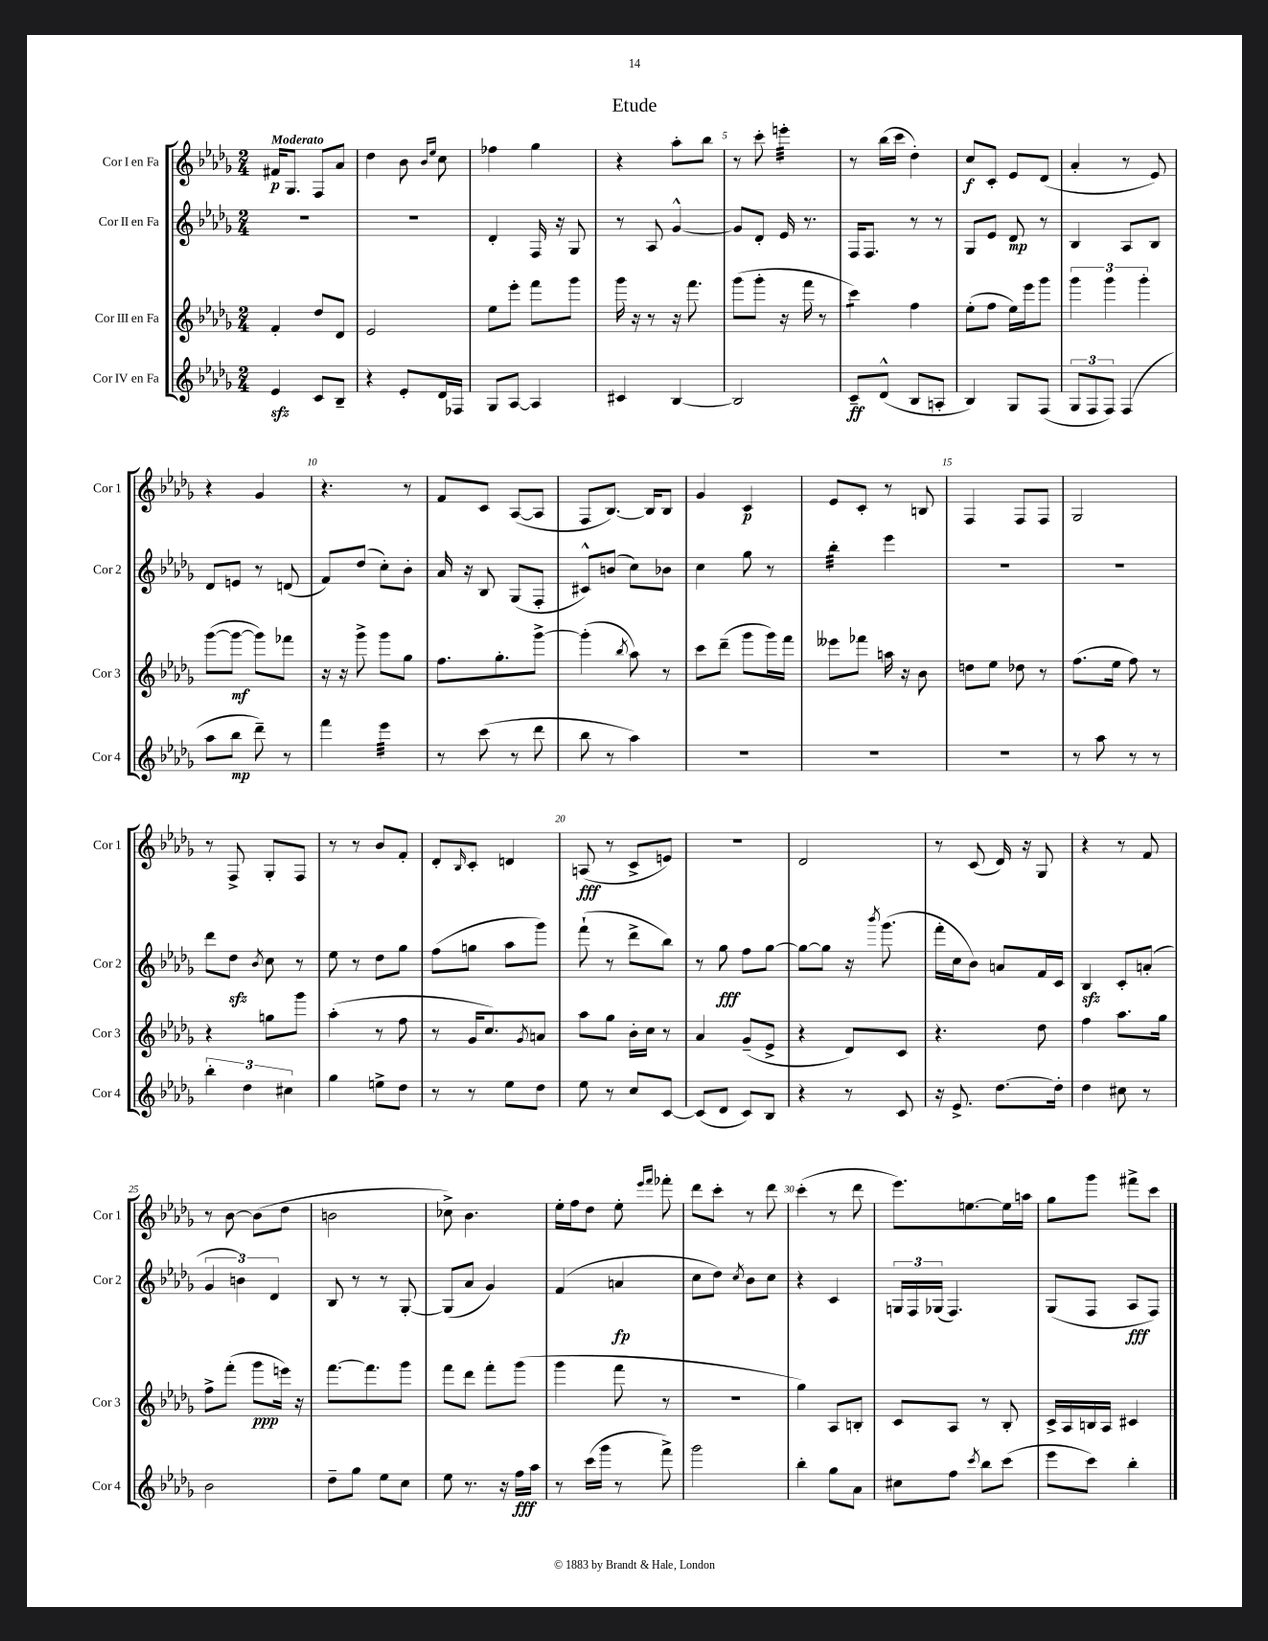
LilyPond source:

\header { title = "Etude" }
<<
\new StaffGroup <<
\new Staff = "s0" \with { instrumentName = "Cor I en Fa" shortInstrumentName = "Cor 1" } {
    \clef treble \key des \major \numericTimeSignature \time 2/4 \tempo "Moderato"
    fis'16\p ges8. f8 aes'8 |
    des''4 bes'8 \grace { bes'16 ees''16 } c''8 |
    fes''4 ges''4 |
    r4 aes''8-. bes''8 |
    r8 c'''8-. e'''4:32-. |
    r8 bes''16( c'''16 des''4-.) |
    c''8\f c'8-. ees'8 des'8( |
    aes'4-. r8 ees'8) |
    r4 ges'4 |
    r4. r8 |
    f'8 c'8 aes8~( aes8 |
    f8 bes8.~) bes16 bes8 |
    ges'4 c'4\p |
    ees'8 c'8-. r8 b8 |
    f4 f8 f8 |
    ges2 |
    r8 f8-> ges8-. f8 |
    r8 r8 bes'8 f'8-. |
    des'8-. \grace { bes16 } c'8-. d'4 |
    a8\fff( r8 c'8-> e'8) |
    R2 |
    des'2 |
    r8 c'8( des'16) r16 ges8 |
    r4 r8 f'8 |
    r8 bes'8~ bes'8( des''8 |
    b'2 |
    ces''8->) bes'4. |
    ees''16-. f''16 des''8 ees''8-. \grace { ees'''16 f'''16 } fes'''8-. |
    des'''8 c'''8-. r8 des'''8 |
    c'''4-.( r8 des'''8 |
    ees'''8.) e''8.~ e''16 a''16 |
    ges''8 ges'''8 fis'''8-> c'''8 \bar "|." |
}
\new Staff = "s1" \with { instrumentName = "Cor II en Fa" shortInstrumentName = "Cor 2" } {
    \clef treble \key des \major \numericTimeSignature \time 2/4
    R2 |
    R2 |
    des'4-. f16 r16 ges8 |
    r8 aes8 ges'4~-^ |
    ges'8 des'8-. ees'16 r8. |
    f16 f8. r8 r8 |
    ges8 ees'8 des'8\mp r8 |
    bes4 aes8 bes8 |
    des'8 e'8 r8 d'8( |
    f'8) des''8( c''8-.) bes'8-. |
    aes'16 r16 bes8 ges8( f8-. |
    cis'8-^) b'8( c''8) bes'8 |
    c''4 ges''8 r8 |
    bes''4:32-. ees'''4 |
    R2 |
    R2 |
    des'''8 des''8\sfz \acciaccatura { bes'8 } c''8 r8 |
    ees''8 r8 des''8 ges''8 |
    f''8( g''8 aes''8 ges'''8) |
    f'''8-!( r8 des'''8-> bes''8) |
    r8 ges''8\fff f''8 ges''8~ |
    ges''8~ ges''8 r16 \acciaccatura { bes'''8 } ges'''8.( |
    f'''16-. c''16 bes'8) a'8 f'16 c'16 |
    bes4\sfz c'8-. a'8-.( |
    \tuplet 3/2 { ges'4 b'4) des'4 } |
    bes8 r8 r8 ges8~-. |
    ges8( aes'8 ges'4) |
    f'4( a'4\fp |
    c''8 des''8) \acciaccatura { c''8 } bes'8 c''8 |
    r4 c'4 |
    \tuplet 3/2 { g16 f16 ges16( } f4.) |
    ges8( f8 aes8\fff f8) \bar "|." |
}
\new Staff = "s2" \with { instrumentName = "Cor III en Fa" shortInstrumentName = "Cor 3" } {
    \clef treble \key des \major \numericTimeSignature \time 2/4
    f'4-. des''8 des'8 |
    ees'2 |
    ees''8 ees'''8-. f'''8 ges'''8 |
    ges'''16 r16 r8 r16 f'''8. |
    ges'''8( ges'''8-. r16 f'''16 r8 |
    c'''4:8) f''4 |
    ees''8-.( f''8 ees''16) ees'''16 ges'''8 |
    \tuplet 3/2 { ges'''4 ges'''4 ges'''4-. } |
    ges'''8~( ges'''8~\mf ges'''8) fes'''8 |
    r16 r16 ges'''8-> ges'''8 ges''8 |
    f''8. ges''8.-. ges'''8~-> |
    ges'''4-.( \acciaccatura { bes''8 } aes''8) r8 |
    c'''8 des'''8--( ges'''8 ges'''16) f'''16 |
    eeses'''8 fes'''8 a''16 r16 bes'8 |
    d''8 ees''8 des''8 r8 |
    f''8.( ees''16 f''8) r8 |
    r4 g''8 ges'''8 |
    aes''4-.( r8 f''8 |
    r8 ges'16 c''8.) \acciaccatura { ges'8 } a'8 |
    aes''8 ges''8 bes'16-. c''16 r8 |
    aes'4 ges'8--( ees'8-> |
    r4 des'8) c'8 |
    r4. des''8 |
    f''4 aes''8. ges''16 |
    f''8-> f'''8-.( ges'''8\ppp e'''16) r16 |
    f'''8.~ f'''8. ges'''8 |
    f'''8 des'''8 f'''8-. ges'''8( |
    ges'''4 f'''8 r8 |
    R2 |
    ges''4) aes8 b8-. |
    c'8 aes8 r8 bes8-. |
    c'16-> aes16 b16 aes16 cis'4 \bar "|." |
}
\new Staff = "s3" \with { instrumentName = "Cor IV en Fa" shortInstrumentName = "Cor 4" } {
    \clef treble \key des \major \numericTimeSignature \time 2/4
    ees'4\sfz c'8 bes8-- |
    r4 ees'8-. des'16 fes16 |
    ges8 aes8~ aes4 |
    cis'4 bes4~ |
    bes2 |
    c'8--\ff des'8-^( bes8 a8-. |
    bes4) ges8 f8( |
    \tuplet 3/2 { ges8 f8 f8) } f4( |
    aes''8 bes''8\mp des'''8--) r8 |
    f'''4 ees'''4:32 |
    r8 c'''8( r8 des'''8 |
    bes''8 r8 aes''4) |
    R2 |
    R2 |
    r2 |
    r8 aes''8 r8 r8 |
    \tuplet 3/2 { bes''4-. des''4 cis''4 } |
    ges''4 e''8-> des''8 |
    r8 r8 ees''8 des''8 |
    ees''8 r8 c''8 c'8~ |
    c'8( des'8 c'8) bes8 |
    r4 r8 c'8 |
    r16 ees'8.-> des''8.~ des''16-. |
    des''4 cis''8 r8 |
    bes'2 |
    des''8-- ges''8 ees''8 c''8 |
    ees''8 r8. r16 f''16\fff aes''16 |
    r8 c'''16( ges'''16 r8 f'''8->) |
    ges'''2 |
    bes''4-. ges''8 aes'8 |
    cis''8 f''8 \acciaccatura { c'''8 } bes''8 c'''8( |
    ees'''8 c'''8) bes''4-. \bar "|." |
}
>>
>>
\layout { \context { \Score \override BarNumber.break-visibility = ##(#f #t #t) barNumberVisibility = #(every-nth-bar-number-visible 5) } }
